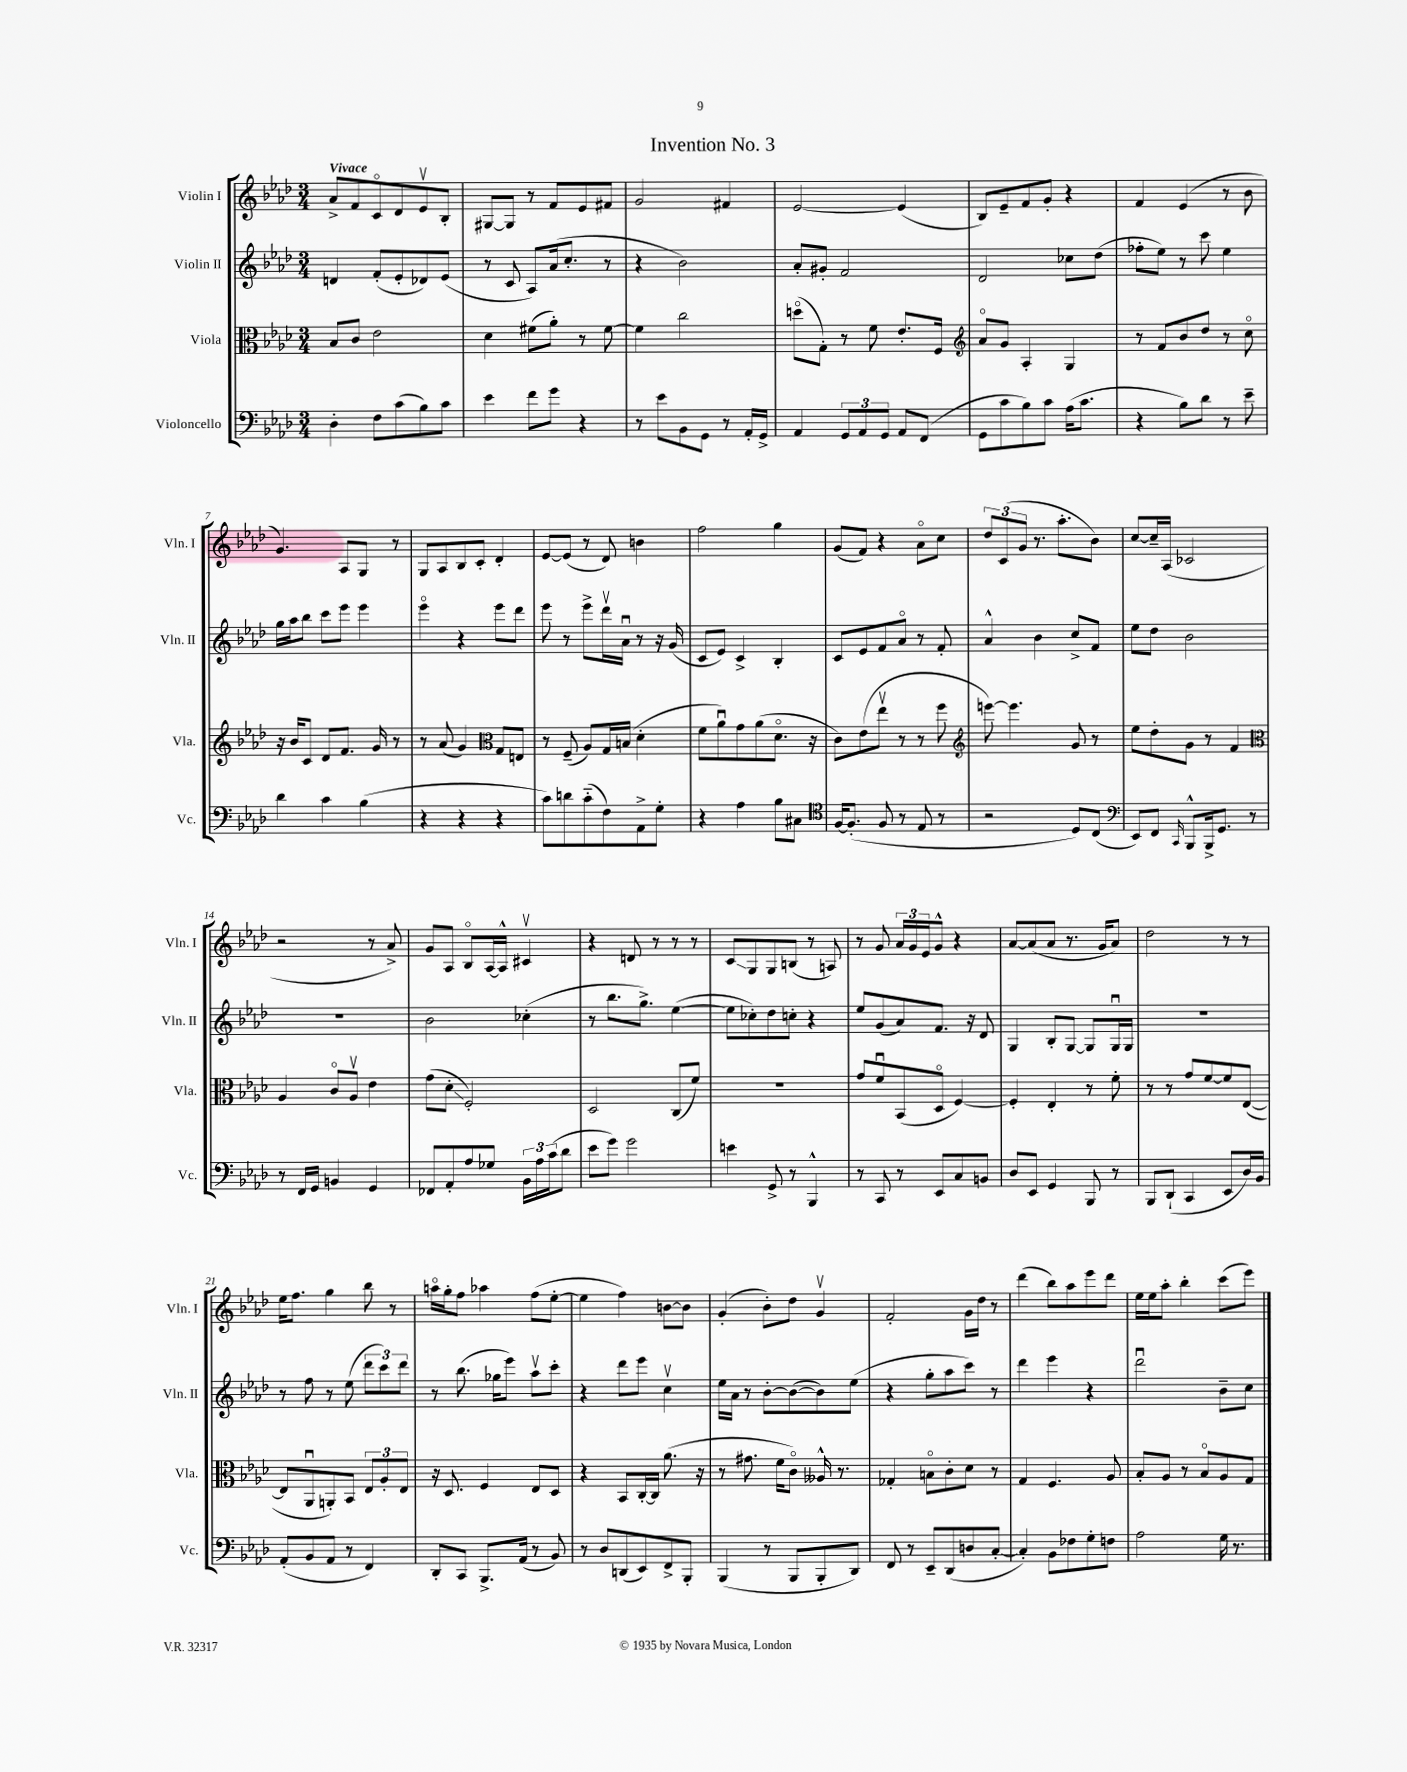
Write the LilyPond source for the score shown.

\header { title = "Invention No. 3" }
<<
\new StaffGroup <<
\new Staff = "s0" \with { instrumentName = "Violin I" shortInstrumentName = "Vln. I" } {
    \clef treble \key aes \major \numericTimeSignature \time 3/4 \tempo "Vivace"
    aes'8-> f'8 c'8\flageolet des'8 ees'8\upbow bes8-. |
    gis8~ gis8 r8 f'8 ees'8 fis'8 |
    g'2 fis'4 |
    ees'2~ ees'4( |
    bes8) ees'8-- f'8 g'8-. r4 |
    f'4 ees'4( r8 bes'8 |
    g'4.) aes8 g8 r8 |
    g8 aes8 bes8 c'8-. des'4-. |
    ees'8~ ees'8( r8 des'8) b'4 |
    f''2 g''4 |
    g'8( f'8) r4 aes'8\flageolet c''8 |
    \tuplet 3/2 { des''8 c'8( g'8 } r8. aes''8.-. bes'8) |
    c''8~ c''16-- aes16( ces'2 |
    r2 r8 aes'8->) |
    g'8 aes8 bes8\flageolet aes16~ aes16-^ cis'4\upbow |
    r4 d'8 r8 r8 r8 |
    c'8\glissando g8 g8 b8( r8 a8) |
    r8 g'8 \tuplet 3/2 { aes'16 g'16 ees'16 } g'8-^ r4 |
    aes'8~ aes'8( aes'8 r8. g'16 aes'8) |
    des''2 r8 r8 |
    ees''16 f''8. g''4 bes''8 r8 |
    a''16\flageolet g''16-. f''8 aes''4 f''8( ees''8~-. |
    ees''4 f''4) b'8~ b'8 |
    g'4-.( bes'8-.) des''8 g'4\upbow |
    f'2-. g'16 des''16 r8 |
    des'''4( bes''8) aes''8 ees'''8 des'''8 |
    ees''16 ees''16 aes''8-. bes''4-. c'''8( ees'''8) \bar "|." |
}
\new Staff = "s1" \with { instrumentName = "Violin II" shortInstrumentName = "Vln. II" } {
    \clef treble \key aes \major \numericTimeSignature \time 3/4
    d'4 f'8-.( ees'8-. des'8) ees'8( |
    r8 c'8 aes8) aes'16( c''8.-. r8 |
    r4 bes'2) |
    aes'8-. gis'8-. f'2 |
    des'2 ces''8 des''8( |
    fes''8-. ees''8) r8 c'''8 ees''4 |
    g''16 aes''16 bes''8 c'''8 ees'''8 ees'''4 |
    ees'''4\flageolet r4 ees'''8 des'''8 |
    ees'''8 r8 ees'''8-> des'''16\upbow aes'16\downbow r8 r16 g'16( |
    c'8 ees'8) c'4-> bes4-. |
    c'8 ees'8 f'8 aes'8\flageolet r8 f'8-. |
    aes'4-^ bes'4 c''8-> f'8 |
    ees''8 des''8 bes'2 |
    R2. |
    bes'2 ces''4-.( |
    r8 bes''8. g''8.->) ees''4~( |
    ees''8 ces''8-.) des''8 c''8-. r4 |
    ees''8 g'8( aes'8) f'8. r16 des'8 |
    g4 bes8-. g8~ g8 g16\downbow g16 |
    R2. |
    r8 f''8 r8 ees''8( \tuplet 3/2 { des'''8 c'''8) des'''8 } |
    r8 bes''8.( ges''16 ees'''8) aes''8\upbow c'''8-. |
    r4 des'''8 ees'''8 c''4\upbow |
    ees''16 aes'16 r8 bes'8~-. bes'8~( bes'8) ees''8( |
    r4 g''8-. aes''8 c'''8) r8 |
    des'''4 ees'''4 r4 |
    des'''2\downbow bes'8-- c''8 \bar "|." |
}
\new Staff = "s2" \with { instrumentName = "Viola" shortInstrumentName = "Vla." } {
    \clef alto \key aes \major \numericTimeSignature \time 3/4
    bes8 c'8 ees'2 |
    des'4 fis'8( aes'8-.) r8 fis'8~ |
    fis'4 c''2 |
    d''8\flageolet( g8-.) r8 f'8 ees'8.-. f16 |
    \clef treble aes'8\flageolet g'8 aes4-. g4 |
    r8 f'8 bes'8 des''8 r8 c''8\flageolet |
    r16 bes'16 c'8 des'8 f'8. g'16 r8 |
    r8 aes'8( g'4) \clef alto g8 e8 |
    r8 f8--( aes8) g16 b16( des'4-. |
    f'8 aes'8\downbow) g'8 aes'8( des'8.\flageolet r16 |
    c'8) ees'8( ees''8\upbow r8 r8 f''8 |
    \clef treble e'''8~) e'''4. g'8 r8 |
    ees''8 des''8-. g'8 r8 f'4 |
    \clef alto aes4 c'8\flageolet aes8\upbow ees'4 |
    g'8( des'8-.\glissando f2-.) |
    des2 c8( f'8) |
    R2. |
    g'8 f'8\downbow bes,8( des8\flageolet f4~) |
    f4-. ees4-. r8 f'8-. |
    r8 r8 g'8 f'8~ f'8 ees8~( |
    ees8 aes,8\downbow a,8-.) bes,8 \tuplet 3/2 { ees8 aes8-. ees8 } |
    r16 des8. f4 ees8 des8 |
    r4 bes,8 c16~-. c16 aes'8.( r16 |
    r8 gis'8. f'16 c'8\flageolet) aeses16-^ r8. |
    ges4-. b8\flageolet c'8-. des'8 r8 |
    g4 f4. aes8 |
    bes8-. aes8 r8 bes8\flageolet aes8 g8 \bar "|." |
}
\new Staff = "s3" \with { instrumentName = "Violoncello" shortInstrumentName = "Vc." } {
    \clef bass \key aes \major \numericTimeSignature \time 3/4
    des4-. f8 c'8( bes8) c'8 |
    ees'4 f'8 g'8 r4 |
    r8 ees'8 bes,8 g,8 r8 aes,16-. g,16-> |
    aes,4 \tuplet 3/2 { g,8 aes,8 g,8 } aes,8 f,8( |
    g,8 c'8 bes8) c'8 aes16( c'8. |
    r4 bes8) des'8 r8 ees'8-- |
    des'4 c'4 bes4( |
    r4 r4 r4 |
    c'8) d'8 c'8-_( f8) aes,8-> g8-. |
    r4 aes4 bes8 cis8 |
    \clef tenor f16~ f8.-.( f8 r8 ees8 r8 |
    r2 des8) c8( |
    \clef bass ees,8) f,8 \grace { c,16 } bes,,8-^ bes,,16-> g,8. r8 |
    r8 f,16 g,16 b,4 g,4 |
    fes,8 aes,8-. aes8 ges8 \tuplet 3/2 { bes,16 aes16 c'16( } des'8 |
    ees'8 g'8) g'2 |
    e'4 g,8-> r8 bes,,4-^ |
    r8 c,8 r8 ees,8 c8 b,8 |
    des8 ees,8 g,4 bes,,8 r8 |
    bes,,8 des,8-!( c,4 ees,8 des16) bes,16 |
    aes,8-.( bes,8 aes,8 r8 f,4) |
    des,8-. c,8 bes,,8.-> aes,16( r8 bes,8) |
    r8 des8 d,8( ees,8) f,8-> bes,,8-. |
    bes,,4( r8 bes,,8 bes,,8-. des,8) |
    f,8 r8 ees,8-- des,8( d8 c8~-. |
    c4-.) bes,8 fes8 g8-. f8 |
    aes2 g16 r8. \bar "|." |
}
>>
>>
